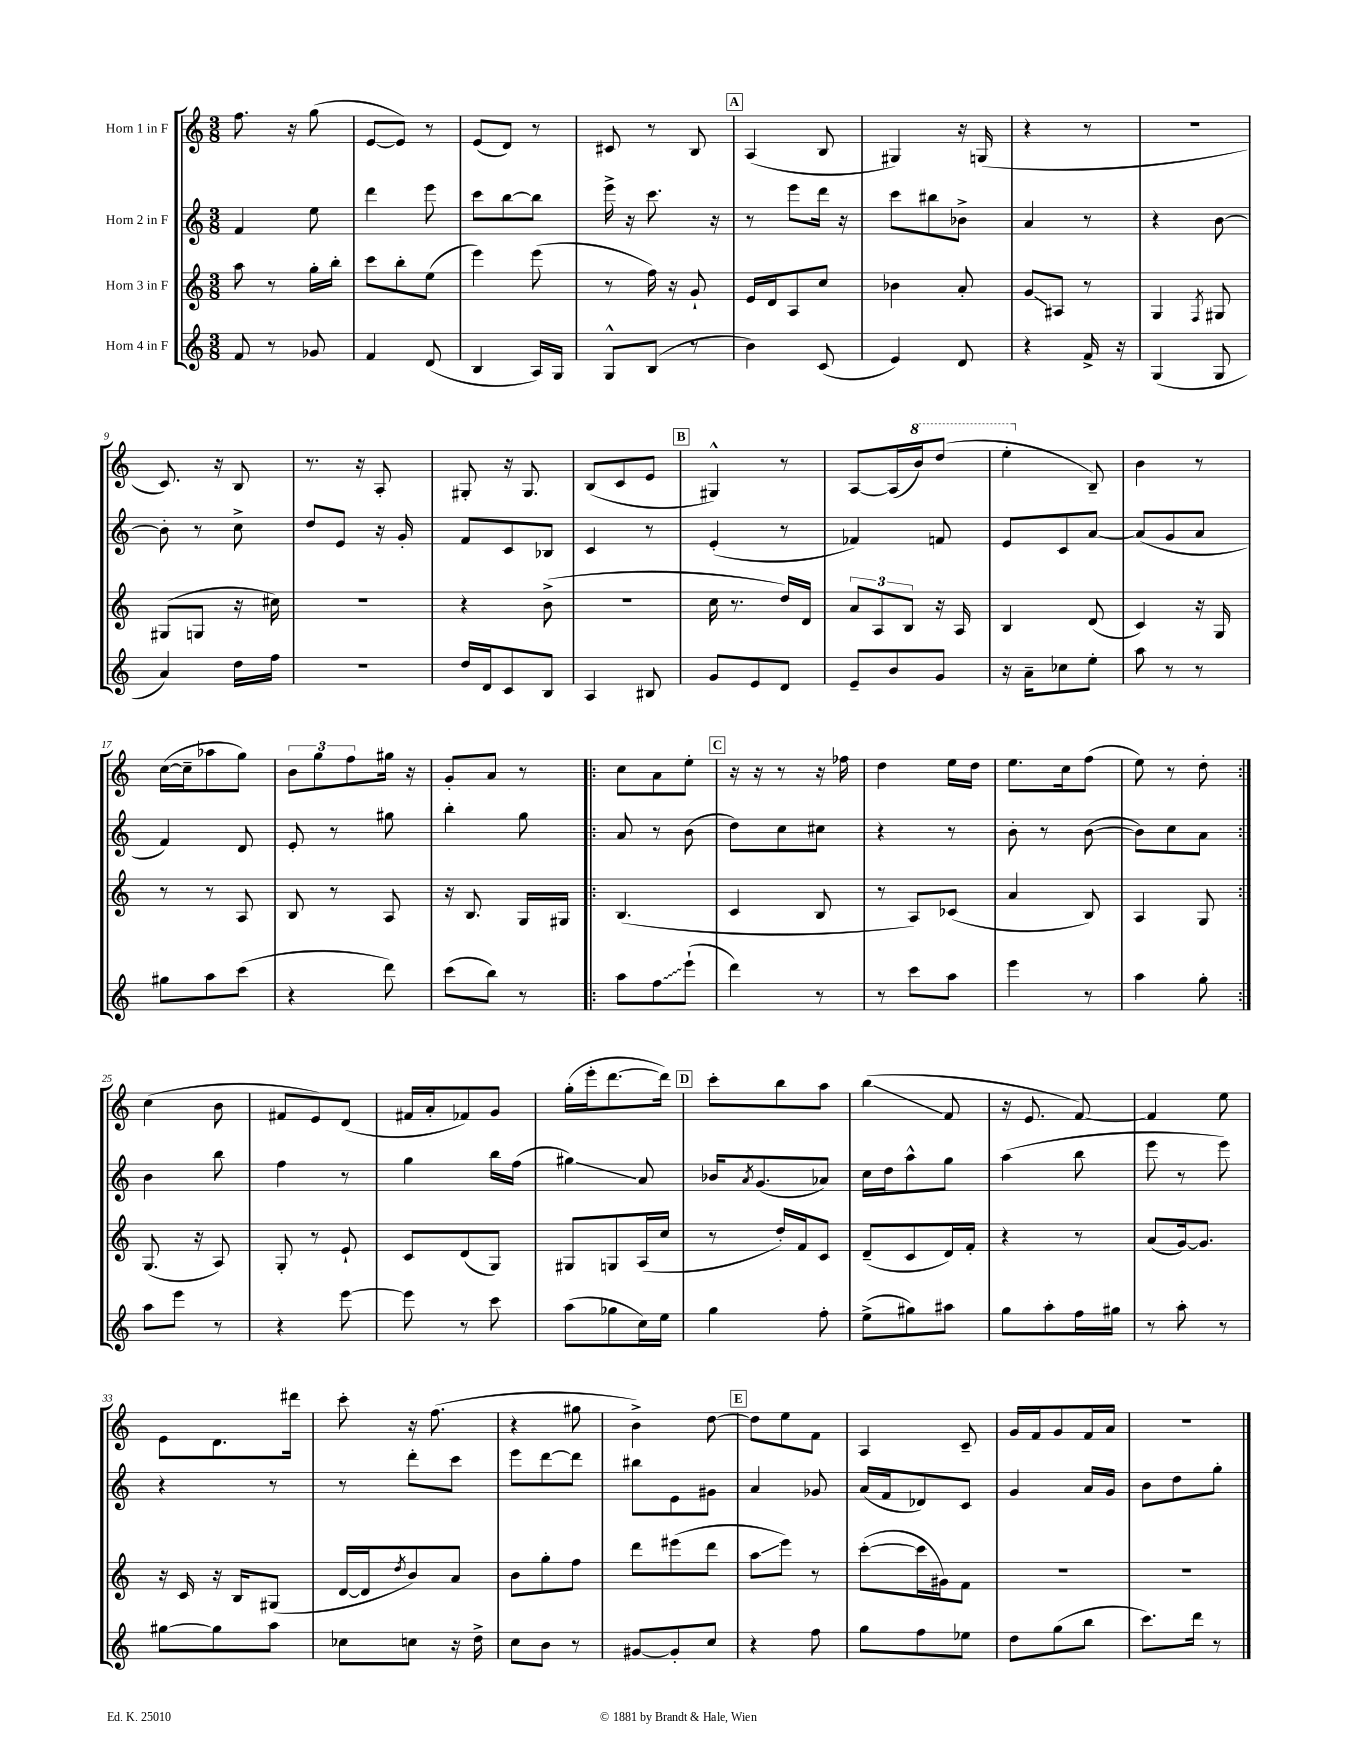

**kern	**kern	**kern	**kern
*staff4	*staff3	*staff2	*staff1
*clefG2	*clefG2	*clefG2	*clefG2
*k[]	*k[]	*k[]	*k[]
*M3/8	*M3/8	*M3/8	*M3/8
8f	8aa	4f	8.ff
8r	8r	.	.
.	.	.	16r
8g-	16gg'	8ee	(8gg
.	16bb'	.	.
=	=	=	=
4f	8ccc	4ddd	[8e
.	8bb'	.	8e])
(8d	(8ee	8eee	8r
=	=	=	=
4B	4eee)	8ccc	(8e
.	.	[8bb	8d)
16A)	(8eee	8bb]	8r
16G	.	.	.
=	=	=	=
8G^^	8r	16eee^	8c#
.	.	16r	.
(8B	16ff)	8.ccc	8r
.	16r	.	.
8r	8g`	.	8B
.	.	16r	.
=	=	=	=
4b)	16e	8r	(4A
.	16d	.	.
.	8A	8eee	.
(8c	8cc	16ddd	8B
.	.	16r	.
=	=	=	=
4e)	4b-	8ccc	4G#)
.	.	8bb#	.
8d	8a'	8b-^	16r
.	.	.	(16G
=	=	=	=
4r	8g	4a	4r
.	8A#	.	.
16f^	8r	8r	8r
16r	.	.	.
=	=	=	=
(4G	4G	4r	4.r
.	8qF	.	.
8G	8G#	[8b	.
=	=	=	=
4a)	(8G#	8b']	8.c)
.	8G	8r	.
.	.	.	16r
16dd	16r	8cc^	8B
16ff	16cc#)	.	.
=	=	=	=
4.r	4.r	8dd	8.r
.	.	8e	.
.	.	.	16r
.	.	16r	8A'
.	.	16g'	.
=	=	=	=
16dd	4r	8f	8G#'
16d	.	.	.
8c	.	8c	16r
.	.	.	8.G#
8B	(8b^	8B-	.
=	=	=	=
4A	4.r	4c	(8B
.	.	.	8c
8B#	.	8r	8e
=	=	=	=
8g	16cc	(4e'	4G#^^)
.	8.r	.	.
8e	.	.	.
8d	16dd)	8r	8r
.	16d	.	.
=	=	=	=
8e~	12a	4f-)	[8A
.	12A	.	.
8b	.	.	(16A]
.	12B	.	.
.	.	.	16bb)
8g	16r	8f	(8ddd
.	16A	.	.
=	=	=	=
16r	4B	8e	4eee'
16a~	.	.	.
8cc-	.	8c	.
8ee'	(8d	[8a	8B~)
=	=	=	=
8aa	4c)	(8a]	4b
8r	.	8g	.
8r	16r	8a	8r
.	16G	.	.
=	=	=	=
8gg#	8r	4f)	([16cc
.	.	.	16cc~]
8aa	8r	.	8aa-
(8ccc	8A	8d	8gg)
=	=	=	=
4r	8B	8e'	12b
.	.	.	12gg
.	8r	8r	.
.	.	.	12ff
8ddd)	8A	8gg#	16gg#
.	.	.	16r
=	=	=	=
(8ccc	16r	4bb'	8g'
.	8.B	.	.
8bb)	.	.	8a
8r	16G	8gg	8r
.	16G#	.	.
=!|:	=!|:	=!|:	=!|:
8aa	(4.B	8a	8cc
8ff	.	8r	8a
(8eee`	.	(8b	8ee'
=	=	=	=
4ddd)	4c	8dd)	16r
.	.	.	16r
.	.	8cc	8r
8r	8B	8cc#	16r
.	.	.	16ff-
=	=	=	=
8r	8r	4r	4dd
8ccc	8A)	.	.
8aa	(8c-	8r	16ee
.	.	.	16dd
=	=	=	=
4eee	4a	8b'	8.ee
.	.	8r	.
.	.	.	16cc
8r	8B)	([8b	(8ff
=	=	=	=
4aa	4A	8b])	8ee)
.	.	8cc	8r
8gg'	8G	8a	8dd'
=:|!	=:|!	=:|!	=:|!
8aa	(8.G	4b	(4cc
8eee	.	.	.
.	16r	.	.
8r	8A)	8bb	8b
=	=	=	=
4r	8G'	4ff	8f#
.	8r	.	8e)
[8eee	8e`	8r	(8d
=	=	=	=
8eee]	8c	4gg	16f#
.	.	.	16a'
8r	(8d	.	8f-)
8ccc	8G)	16bb	8g
.	.	(16ff	.
=	=	=	=
(8aa	8G#	4gg#)	(16gg'
.	.	.	16eee'
8gg-	8G	.	[8.ddd
16cc)	(16A	8a	.
16ee	16cc	.	16ddd])
=	=	=	=
4gg	8r	16b-	8ccc'
.	.	8qa	.
.	.	(8.g	.
.	16dd')	.	8bb
.	16f	.	.
8ff'	8c	8a-)	8aa
=	=	=	=
(8ee^	(8d~	16cc	(4bb
.	.	16dd	.
8gg#)	8c	8aa^^	.
8aa#	16d)	8gg	8f
.	16f'	.	.
=	=	=	=
8gg	4r	(4aa	16r
.	.	.	8.e
8aa'	.	.	.
16ff	8r	8bb	[8f)
16gg#	.	.	.
=	=	=	=
8r	(8a	8eee	4f]
8aa'	[16g)	8r	.
.	8.g]	.	.
8r	.	8eee)	8ee
=	=	=	=
[8gg#	16r	4r	8e
.	16c	.	.
8gg#]	16r	.	8.d
.	16B	.	.
8aa	(8G#	8r	.
.	.	.	16ddd#
=	=	=	=
8cc-	[16d	8r	8ccc'
.	16d]	.	.
.	8qdd	.	.
8cc	8b)	8ddd'	16r
.	.	.	(8.ff
16r	8a	8ccc	.
16dd^	.	.	.
=	=	=	=
8cc	8b	8eee	4r
8b	8gg'	[8ddd	.
8r	8ff	8ddd]	8gg#
=	=	=	=
[8g#	8ddd	8bb#	4b^)
8g#']	(8eee#	8e	.
8cc	8ddd	8g#	[8dd
=	=	=	=
4r	8aa	4a	8dd]
.	8eee)	.	8ee
8ff	8r	8g-	8f
=	=	=	=
8gg	([8ccc'	(16a	4A
.	.	16f	.
8ff	16ccc]	8d-)	.
.	16g#)	.	.
8ee-	8f	8c	8c~
=	=	=	=
8dd	4.r	4g	16g
.	.	.	16f
(8gg	.	.	8g
8bb	.	16a	16f
.	.	16g	16a
=	=	=	=
8.ccc)	4.r	8b	4.r
.	.	8dd	.
16ddd	.	.	.
8r	.	8gg'	.
==	==	==	==
*-	*-	*-	*-
